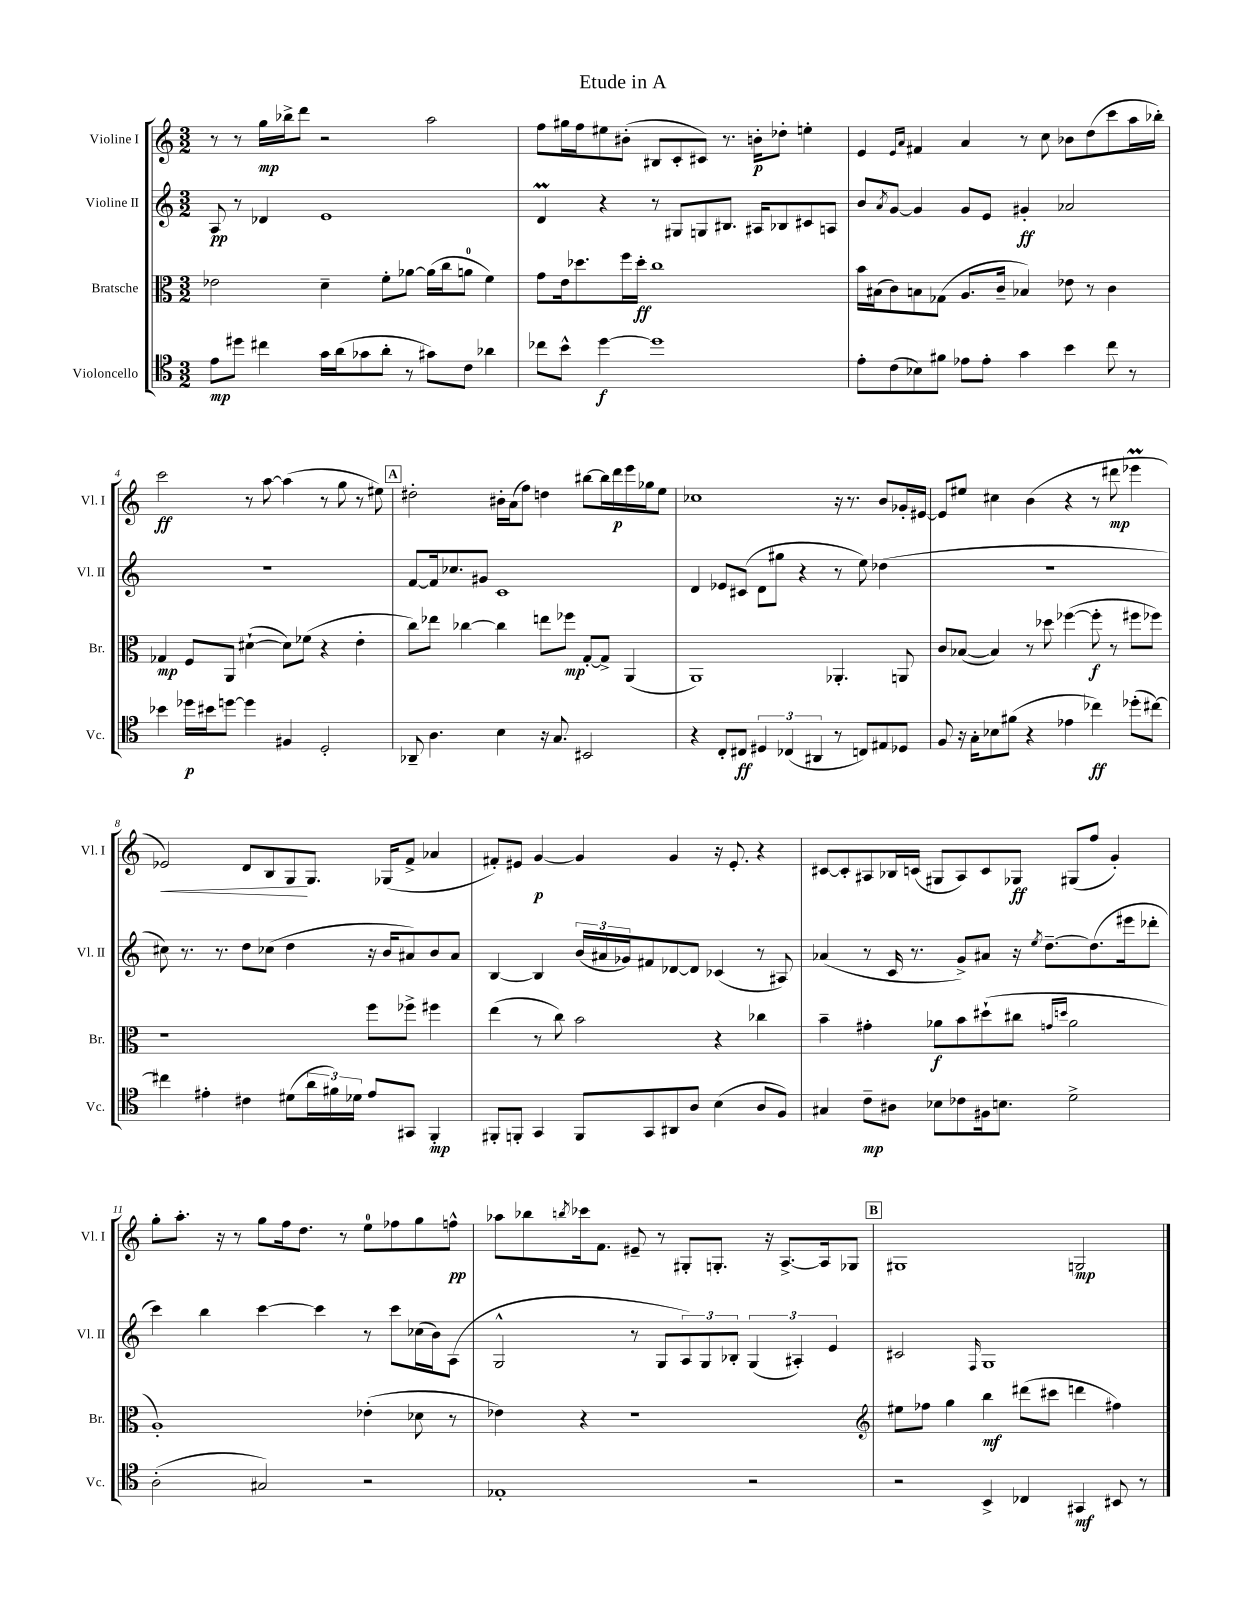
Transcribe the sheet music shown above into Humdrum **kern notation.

**kern	**kern	**kern	**kern
*staff4	*staff3	*staff2	*staff1
*clefC4	*clefC3	*clefG2	*clefG2
*k[]	*k[]	*k[]	*k[]
*M3/2	*M3/2	*M3/2	*M3/2
8e	2e-	8A	8r
8dd#	.	8r	8r
4cc#	.	4d-	16gg
.	.	.	16bb-^
.	.	.	8ddd
16g	4d~	1e	2r
(16a	.	.	.
8g-	.	.	.
8a'	8f'	.	.
8r	[8a-	.	.
8g#)	(16a-]	.	2aa
.	16cc	.	.
8c	8a	.	.
4a-	4f)	.	.
=	=	=	=
8cc-	8g	4d	8ff
8b^^	16e	.	16gg#
.	8.dd-	.	16ff
[4dd	.	4r	8ee#
.	16ff	.	(8b#'
.	16dd-'	.	.
1dd]	1cc	8r	8B#
.	.	8G#	8c'
.	.	8G	8c#)
.	.	8.B#	8.r
.	.	16A#	16b'
.	.	8B-	8dd-'
.	.	8c#	4ee'
.	.	8A	.
=	=	=	=
8e'	16b	8b	4e
.	(16B#	.	.
.	.	8qa	.
(8c	8c)	[8g	.
.	.	.	16qqe
.	.	.	16qqa
8B-)	8B	4g]	4f#
8f#	(8G-	.	.
8e-	8.A	8g	4a
8e-'	.	8e	.
.	16c~	.	.
4g	4B-)	4g#'	8r
.	.	.	8cc
4b	8e-	2a-	8b-
.	8r	.	(8dd
8cc	4c	.	8ccc
8r	.	.	16aa
.	.	.	16bb-')
=	=	=	=
4b-	4G-	1.r	2ccc
16dd-	8F	.	.
16b#	.	.	.
[8dd	8AA	.	.
4dd]	([4d#`	.	8r
.	.	.	[8aa
4F#	8d#])	.	(4aa]
.	(8f-	.	.
2D'	4r	.	8r
.	.	.	8gg
.	4e'	.	8r
.	.	.	8ee#)
=	=	=	=
8AA-~	8cc)	[8f	2dd#'
4.A	8ee-	16f]	.
.	.	8.cc-	.
.	[4cc-	.	.
.	.	8g#	.
4B	4cc-]	1c	16b#'
.	.	.	(16a
.	.	.	8ff)
16r	8ee	.	4dd
8.G	.	.	.
.	8ff-	.	.
2BB#	[8G'	.	[8bb#
.	8G^]	.	16bb#]
.	.	.	16ddd
.	(4AA	.	16eee
.	.	.	16gg-
.	.	.	8ee
=	=	=	=
4r	1AA)	4d	1cc-
8C'	.	8e-	.
8C#	.	(8c#	.
6D#	.	8d	.
.	.	8gg#	.
(6C-	.	.	.
.	.	4r	.
6AA#	.	.	.
8r	4.AA-'	8r	16r
.	.	.	8.r
8C)	.	8ee)	.
8E#	.	(4dd-	8b
8D-	8AA	.	16g-'
.	.	.	[16e#
=	=	=	=
8F	8c	1.r	8e#]
16r	([8B-	.	8ee#
16G'	.	.	.
8B-	4B-])	.	4cc#
(8f#	.	.	.
4r	8r	.	(4b
.	8dd-	.	.
4e-	([4ff-	.	4r
4cc-)	8ff-']	.	8r
.	8r	.	8ddd#
(8dd-'	8ff#	.	4eee-
[8cc#)	8ff-)	.	.
=	=	=	=
4cc#]	1r	8cc#)	2e-)
.	.	8.r	.
4e#'	.	.	.
.	.	8.r	.
4c#	.	8dd	8d
.	.	(8cc-	8B
(8d#	.	4dd	8G
24a	.	.	8.G
24f#)	.	.	.
24d-	.	.	.
8e#	8ff	16r	.
.	.	16b	(16G-
8GG#	8ff-^	8a#)	8f^
4FF'	4ff#	8b	4a-
.	.	8a#	.
=	=	=	=
8FF#'	(4ee	[4B	8f#')
8FF'	.	.	8e#
4GG	8r	4B]	[4g
.	8cc)	.	.
8FF	2b	(24b	4g]
.	.	24a#	.
.	.	24g-)	.
8GG	.	8f#	.
8AA#	.	[8d-	4g
8A	.	8d-]	.
(4B	4r	(4c-	16r
.	.	.	8.e#'
8A	4cc-	8r	4r
8F)	.	8A#)	.
=	=	=	=
4G#	4b~	(4a-	[8c#
.	.	.	8c#']
8c~	4g#'	8r	8A#
8A#	.	16c	16B-
.	.	8.r	(16c
8B-	8a-	.	8G#
8c-	8b	8g^)	8A#)
16F#	(8dd#`	8a#	8c
8.B	.	.	.
.	8cc#	16r	8G-
.	.	8qee	.
.	.	[8.dd~	.
.	16qqg	.	.
.	16qqdd	.	.
2d^	2a-	.	(8G#
.	.	(8.dd]	8ff
.	.	.	4g')
.	.	16eee#	.
.	.	8ddd-'	.
=	=	=	=
(2A'	1A')	4ccc)	8gg'
.	.	.	8.aa'
.	.	4bb	.
.	.	.	16r
.	.	.	8r
2G#)	.	[4ccc	8gg
.	.	.	16ff
.	.	.	8.dd
.	.	4ccc]	.
.	.	.	8r
2r	(4e-'	8r	8ee
.	.	8ccc	8ff-
.	8d-	(16cc-	8gg
.	.	16b)	.
.	8r	(8A	8ff^^
=	=	=	=
1E-'	4e-)	2G^^	8aa-
.	.	.	8bb-
.	.	.	8qbb
.	4r	.	16ccc-
.	.	.	8.f
.	1r	8r	8e#~
.	.	8G	8r
.	.	12A)	8G#'
.	.	12G	.
.	.	.	8.G'
.	.	12B-'	.
2r	.	(6G	.
.	.	.	16r
.	.	.	[8.A^
.	.	6A#')	.
.	.	.	16A]
.	.	6e	.
.	.	.	8G-
=	=	=	=
*	*clefG2	*	*
2r	8ee#	2c#	1G#
.	8ff-	.	.
.	4gg	.	.
.	.	16qqF	.
4BB^	4bb	1G	.
4C-	(8ddd#	.	.
.	8ccc#	.	.
4GG#	4ddd	.	2G
8BB#	4ff#)	.	.
8r	.	.	.
==	==	==	==
*-	*-	*-	*-
